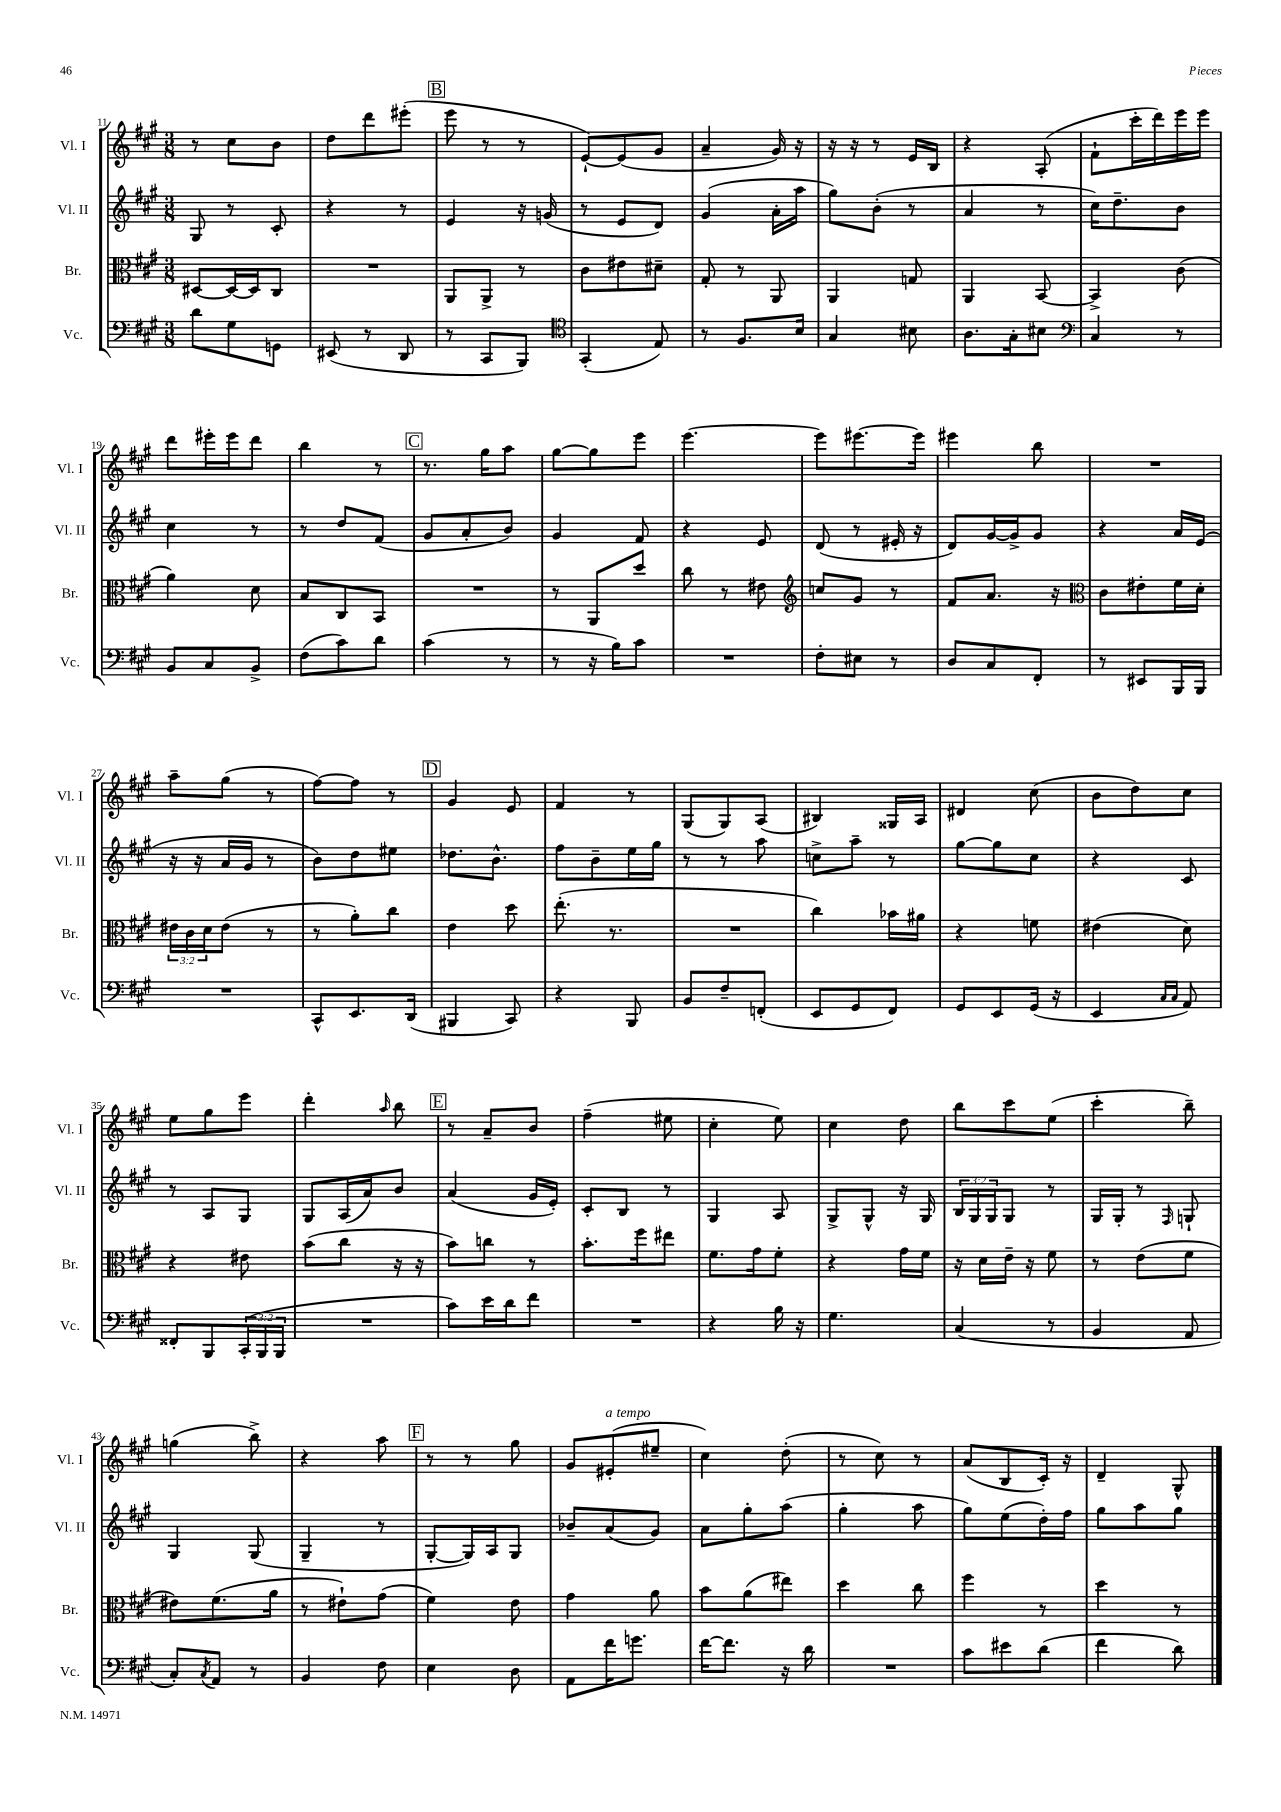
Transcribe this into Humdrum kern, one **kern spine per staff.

**kern	**kern	**kern	**kern
*part4	*part3	*part2	*part1
*staff4	*staff3	*staff2	*staff1
*I"Vc.	*I"Br.	*I"Vl. II	*I"Vl. I
*I'Vc.	*I'Br.	*I'Vl. II	*I'Vl. I
*clefF4	*clefC3	*clefG2	*clefG2
*k[f#c#g#]	*k[f#c#g#]	*k[f#c#g#]	*k[f#c#g#]
*M3/8	*M3/8	*M3/8	*M3/8
=11	=11	=11	=11
8d\L	[8D#X/L	8G#/	8r
8G#\	16D#/L_	8r	8cc#\L
.	16D#/J]	.	.
8GGn\J	8C#/J	8c#'/	8b\J
=12	=12	=12	=12
(8EE#X/	4.r	4r	8dd\L
8r	.	.	8ddd\
8DD/	.	8r	(8eee#X'\J
!!LO:REH:place=s1:t=B
=13	=13	=13	=13
8r	8AA/L	4e/	8eee\
8CC#/L	8AA^/J	.	8r
8BBB/J)	8r	16r	8r
.	.	(16gn/	.
=14	=14	=14	=14
*clefC4	*	*	*
(4GG#'/	8c#\L	8r	[8e`/L)
.	8e#X\	8e/L	(8e/]
8E/)	8d#X~\J	8d/J)	8g#/J
=15	=15	=15	=15
8r	8G#'/	(4g#/	4a~/
8.F#/L	8r	.	.
.	8AA/	16a'\LL	16g#/)
16B/Jk	.	16aa\JJ	16r
=16	=16	=16	=16
4G#/	4AA/	8gg#\L)	16r
.	.	.	16r
.	.	(8b'\J	8r
8B#X\	8Gn/	8r	16e/LL
.	.	.	16B/JJ
=17	=17	=17	=17
8.A\L	4AA/	4a/	4r
16G#'\k	.	.	.
8B#X\J	[8BB/	8r	(8A'/
=18	=18	=18	=18
*clefF4	*	*	*
4C#/	4BB^/]	16cc#\KL)	8f#`\L
.	.	8.dd~\	.
.	.	.	16ccc#'\L
.	.	.	16ddd\)
8r	(8c#\	8b\J	16eee\
.	.	.	16eee\JJ
!!LO:LB:g=z
=19	=19	=19	=19
8BB/L	4a\)	4cc#\	8ddd\L
8C#/	.	.	16eee#X'\L
.	.	.	16eee#\J
8BB^/J	8d\	8r	8ddd\J
=20	=20	=20	=20
(8F#\L	8B/L	8r	4bb\
8c#\)	8C#/	8dd/L	.
8d\J	8BB/J	(8f#/J	8r
!!LO:REH:place=s1:t=C
=21	=21	=21	=21
(4c#\	4.r	8g#/L	8.r
.	.	8a'/	.
.	.	.	16gg#\KL
8r	.	8b/J)	8aa\J
=22	=22	=22	=22
8r	8r	4g#/	[8gg#\L
16r	8AA/L	.	8gg#\]
16B\KL)	.	.	.
8c#\J	8dd/J	8f#/	8eee\J
=23	=23	=23	=23
4.r	8cc#\	4r	[4.eee\
.	8r	.	.
.	8e#X\	8e/	.
=24	=24	=24	=24
*	*clefG2	*	*
8F#'\L	8ccn/L	(8d/	8eee\L]
8E#X\J	8g#/J	8r	[8.eee#X\
8r	8r	16e#X'/	.
.	.	16r	16eee#\Jk]
=25	=25	=25	=25
8D/L	8f#/L	8d/L)	4eee#X\
8C#/	8.a/J	[16g#/L	.
.	.	16g#^/J]	.
8FF#'/J	.	8g#/J	8bb\
.	16r	.	.
=26	=26	=26	=26
*	*clefC3	*	*
8r	8c#\L	4r	4.r
8EE#X/L	8e#X'\	.	.
16BBB/L	16f#\L	16a/LL	.
16BBB/JJ	16d'\JJ	(16e/JJ	.
!!LO:LB:g=z
=27	=27	=27	=27
4.r	24e#X\LL	16r	8aa~\L
.	24c#\	.	.
.	.	16r	.
.	24d\J	.	.
.	(8e#\J	16a/LL	(8gg#\J
.	.	16g#/JJ	.
.	8r	8r	8r
=28	=28	=28	=28
8CC#^^/L	8r	8b\L)	[8ff#\L)
8.EE/	8a'\L)	8dd\	8ff#\J]
.	8cc#\J	8ee#X\J	8r
(16DD/Jk	.	.	.
!!LO:REH:place=s1:t=D
=29	=29	=29	=29
4BBB#X/	4e\	8.dd-X\L	4g#/
.	.	8.b^^\J	.
8CC#/)	8dd\	.	8e/
=30	=30	=30	=30
4r	(8.ee'\	8ff#\L	4f#/
.	.	8b~\	.
.	8.r	.	.
8BBB/	.	16ee\L	8r
.	.	16gg#\JJ	.
=31	=31	=31	=31
8BB/L	4.r	8r	(8G#/L
8F#~/	.	8r	8G#/)
(8FFn'/J	.	8aa\	(8A/J
=32	=32	=32	=32
8EE/L	4cc#\)	8ccn^\L	4B#X/)
8GG#/	.	8aa~\J	.
8FF#/J)	16b-X\LL	8r	16G##X/LL
.	16a#X\JJ	.	16A/JJ
=33	=33	=33	=33
8GG#/L	4r	[8gg#\L	4d#X/
8EE/	.	8gg#\]	.
(16GG#/Jk	8fn\	8cc#\J	(8cc#\
16r	.	.	.
=34	=34	=34	=34
4EE/	(4e#X\	4r	8b\L
.	.	.	8dd\)
16qqC#/LL	.	.	.
16qqC#/JJ	.	.	.
8AA/)	8d\)	8c#/	8cc#\J
!!LO:LB:g=z
=35	=35	=35	=35
8FF##X'/L	4r	8r	8ee\L
8BBB/	.	8A/L	8gg#\
(24CC#'/L	8e#X\	8G#/J	8eee\J
24BBB/	.	.	.
24BBB/JJ	.	.	.
=36	=36	=36	=36
4.r	(8b\L	8G#/L	4ddd'\
.	8cc#\J	(16A/L	.
.	.	16a/J)	.
.	.	.	16qqaa/
.	16r	8b/J	8bb\
.	16r	.	.
!!LO:REH:place=s1:t=E
=37	=37	=37	=37
8c#\L)	8b\L)	(4a/	8r
16e\L	8ccn\J	.	8a~/L
16d\J	.	.	.
8f#\J	8r	16g#/LL	8b/J
.	.	16e'/JJ)	.
=38	=38	=38	=38
4.r	8.b'\L	8c#'/L	(4ff#~\
.	.	8B/J	.
.	16ff#\k	.	.
.	8ee#X\J	8r	8ee#X\
=39	=39	=39	=39
4r	8.f#\L	4G#/	4cc#'\
.	16g#\k	.	.
16B\	8f#'\J	8A/	8ee\)
16r	.	.	.
=40	=40	=40	=40
4.G#\	4r	8G#^/L	4cc#\
.	.	8G#^^/J	.
.	16g#\LL	16r	8dd\
.	16f#\JJ	16G#/	.
=41	=41	=41	=41
(4C#/	16r	24B/LL	8bb\L
.	.	24G#/	.
.	16d\LL	.	.
.	.	24G#/J	.
.	16e~\JJ	8G#/J	8ccc#\
.	16r	.	.
8r	8f#\	8r	(8ee\J
=42	=42	=42	=42
4BB/	8r	16G#/LL	4ccc#'\
.	.	16G#'/JJ	.
.	(8e\L	8r	.
.	.	16qqF#/	.
8AA/	8f#\J	8Gn`/	8bb~\)
!!LO:LB:g=z
=43	=43	=43	=43
8C#'/L)	8e#X\L)	4G#/	(4ggn\
8qC#/	.	.	.
8AA/J	(8.f#\	.	.
8r	.	(8G#/	8bb^\)
.	16a\Jk	.	.
=44	=44	=44	=44
4BB/	8r	4G#~/	4r
.	8e#X`\L)	.	.
8F#\	(8g#\J	8r	8aa\
!!LO:REH:place=s1:t=F
=45	=45	=45	=45
4E\	4f#\)	[8G#'/L	8r
.	.	16G#/L])	8r
.	.	16A/J	.
8D\	8e\	8G#/J	8gg#\
=46	=46	=46	=46
8AA\L	4g#\	8b-X~/L	8g#/L
!	!	!	!LO:TX:a:i:t=a tempo
16f#\K	.	(8a/	(8e#X'/
8.gn\J	.	.	.
.	8a\	8g#/J)	8ee#X~/J
=47	=47	=47	=47
[16f#\KL	8b\L	8a\L	4cc#\)
8.f#\J]	.	.	.
.	(8a\	8gg#'\	.
16r	8ee#X\J)	(8aa\J	(8dd'\
16d\	.	.	.
=48	=48	=48	=48
4.r	4dd\	4gg#'\	8r
.	.	.	8cc#\)
.	8cc#\	8aa\	8r
=49	=49	=49	=49
8c#\L	4ff#\	8gg#\L)	(8a/L
8e#X\	.	(8ee\	8B/
(8d\J	8r	16dd'\L)	16c#'/Jk)
.	.	16ff#\JJ	16r
=50	=50	=50	=50
4f#\	4dd\	8gg#\L	4d~/
.	.	8aa\	.
8d\)	8r	8gg#\J	8G#^^/
==	==	==	==
*-	*-	*-	*-
